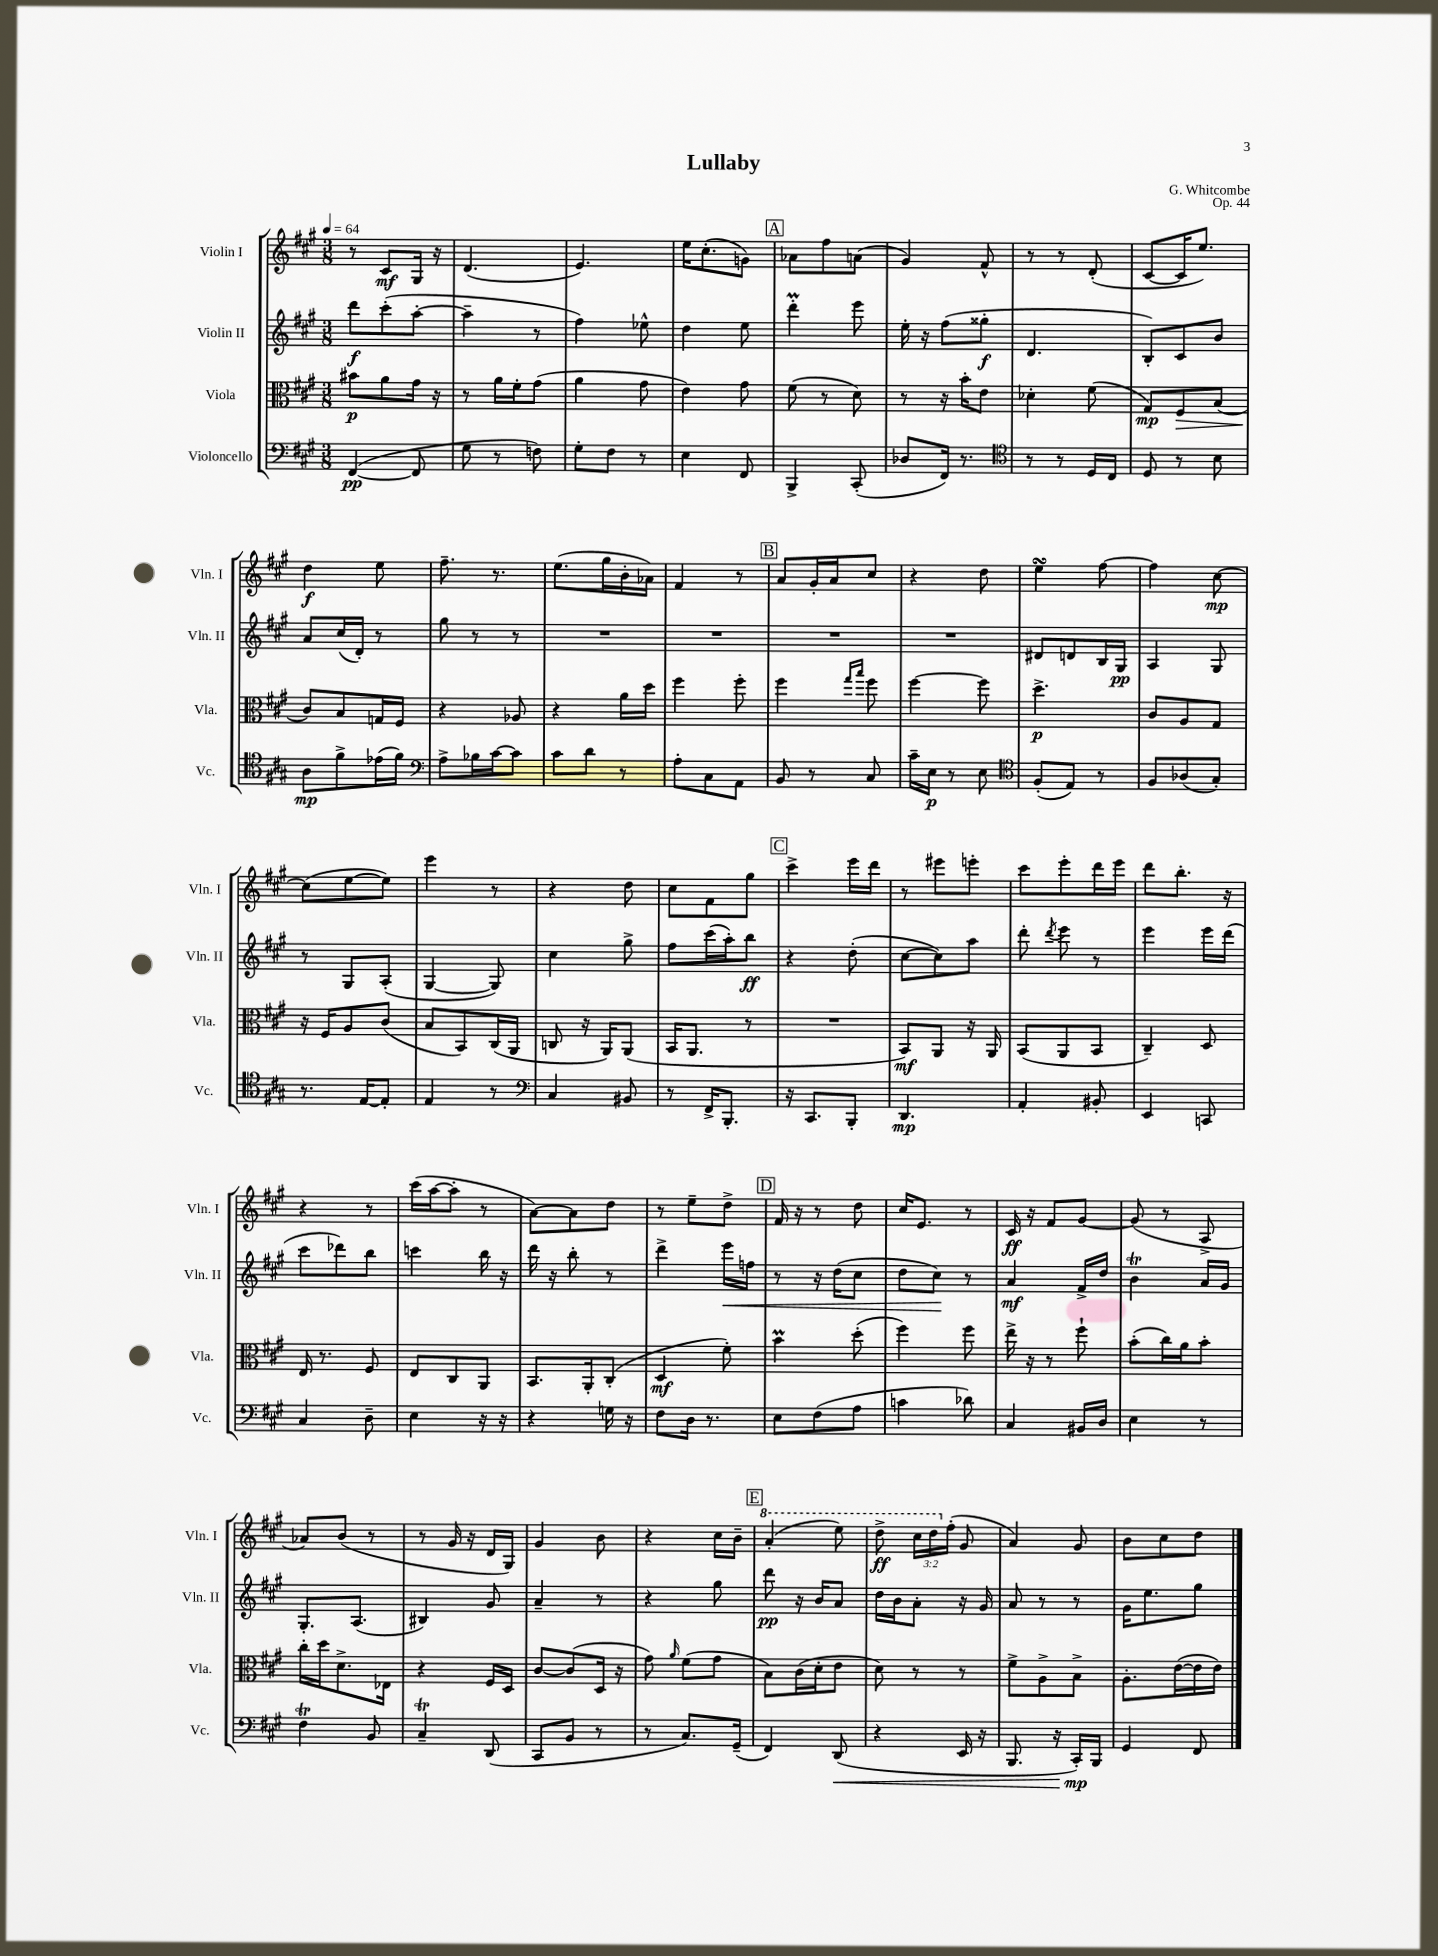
\header { title = "Lullaby" composer = "G. Whitcombe" opus = "Op. 44" }
<<
\new StaffGroup <<
\new Staff = "s0" \with { instrumentName = "Violin I" shortInstrumentName = "Vln. I" } {
    \clef treble \key a \major \numericTimeSignature \time 3/8 \override Staff.TupletNumber.text = #tuplet-number::calc-fraction-text \tempo 4 = 64
    \autoBeamOff r8 cis'8[\mf gis16] r16 |
    d'4.( |
    e'4.) |
    e''16[ cis''8.-.( g'8]) |
    \mark \markup { \box "A" } aes'8[ fis''8 a'8]( |
    gis'4) fis'8-^ |
    r8 r8 d'8-.( |
    cis'8[~ cis'16 e''8.]) |
    d''4\f e''8 |
    fis''8.-- r8. |
    e''8.[( gis''16 b'16-. aes'16]) |
    fis'4 r8 |
    \mark \markup { \box "B" } a'8[ gis'16-. a'16 cis''8] |
    r4 d''8 |
    e''4\turn fis''8~ |
    fis''4 cis''8~\mp |
    cis''8[( e''8~ e''8]) |
    e'''4 r8 |
    r4 d''8 |
    cis''8[ fis'8 gis''8] |
    \mark \markup { \box "C" } cis'''4-> e'''16[ d'''16] |
    r8 eis'''8[ e'''8]-. |
    cis'''8[ e'''8-. d'''16 e'''16] |
    d'''8[ b''8.]-. r16 |
    r4 r8 |
    cis'''16[( a''16~ a''8]-. r8 |
    a'8[~) a'8 d''8] |
    r8 e''8[-- d''8]-> |
    \mark \markup { \box "D" } fis'16 r16 r8 d''8 |
    cis''16[ e'8.] r8 |
    cis'16\ff r16 fis'8[ gis'8]~ |
    gis'8( r8 a8-> |
    aes'8[) b'8]( r8 |
    r8 gis'16 r16 d'16[ gis16]) |
    gis'4 b'8 |
    r4 cis''16[ b'16]-- |
    \mark \markup { \box "E" } \ottava #1 a''4-.( e'''8) |
    d'''8->\ff \tuplet 3/2 { cis'''16[ d'''16 \ottava #0 fis''16]-.( } gis'8 |
    a'4) gis'8 |
    b'8[ cis''8 d''8] \bar "|." |
}
\new Staff = "s1" \with { instrumentName = "Violin II" shortInstrumentName = "Vln. II" } {
    \clef treble \key a \major \numericTimeSignature \time 3/8
    \autoBeamOff d'''8[\f cis'''8-.( a''8]~-. |
    a''4-- r8 |
    fis''4) ees''8-^ |
    d''4 e''8 |
    \mark \markup { \box "A" } d'''4-.\prall e'''8 |
    e''16-. r16 fis''8[( gisis''8]-.\f |
    d'4. |
    b8[-.) cis'8 b'8] |
    a'8[ cis''16( d'16]-.) r8 |
    gis''8 r8 r8 |
    R4. |
    R4. |
    \mark \markup { \box "B" } R4. |
    R4. |
    dis'8[ d'8 b16 gis16]\pp |
    a4 gis8 |
    r8 gis8[ a8]-.( |
    gis4~ gis8) |
    cis''4 gis''8-> |
    fis''8[ cis'''16( a''16-.) b''8]\ff |
    \mark \markup { \box "C" } r4 d''8-.( |
    cis''8[~ cis''8) a''8] |
    d'''8-. \acciaccatura { d'''8 } e'''8 r8 |
    e'''4 e'''16[ d'''16]( |
    cis'''8[ des'''8) b''8] |
    c'''4 b''16 r16 |
    d'''16 r16 b''8-. r8 |
    d'''4-> e'''16[\< f''16] |
    \mark \markup { \box "D" } r8 r16 d''16[( cis''8] |
    d''8[ cis''8]\!) r8 |
    a'4\mf fis'16[-> d''16] |
    b'4\trill a'16[ gis'16] |
    gis8.[-. a8.]( |
    bis4) gis'8 |
    a'4-- r8 |
    r4 gis''8 |
    \mark \markup { \box "E" } d'''8\pp r16 b'16[ a'8] |
    d''16[ b'16 a'8]-. r16 gis'16 |
    a'8 r8 r8 |
    gis'16[ e''8. gis''8] \bar "|." |
}
\new Staff = "s2" \with { instrumentName = "Viola" shortInstrumentName = "Vla." } {
    \clef alto \key a \major \numericTimeSignature \time 3/8
    \autoBeamOff bis'8[\p a'8 gis'16] r16 |
    r8 a'16[ fis'16-. gis'8]( |
    a'4 gis'8 |
    e'4) gis'8 |
    \mark \markup { \box "A" } fis'8( r8 d'8) |
    r8 r16 b'16[-. e'8] |
    des'4-. fis'8( |
    gis8[\mp) fis8\> b8]( |
    cis'8[\!) b8 g16 fis16] |
    r4 aes8 |
    r4 a'16[ d''16] |
    fis''4 fis''8-. |
    \mark \markup { \box "B" } fis''4 \grace { gis''16[ b''16] } fis''8 |
    fis''4~ fis''8 |
    d''4.->\p |
    cis'8[ a8 gis8] |
    r16 fis16[ a8 cis'8]( |
    b8[ b,8) cis16( a,16] |
    c8 r16 a,16[) a,8]( |
    b,16[ a,8.] r8 |
    \mark \markup { \box "C" } R4. |
    b,8[\mf) a,8] r16 a,16 |
    b,8[( a,8 b,8] |
    cis4--) d8 |
    e16 r8. fis8 |
    e8[ cis8 a,8] |
    b,8.[ a,16-. cis8]-.( |
    d4\mf fis'8-.) |
    \mark \markup { \box "D" } b'4\prall d''8-.( |
    fis''4) fis''8 |
    e''16-> r16 r8 fis''8-! |
    b'8[-.( cis''16) a'16 b'8]-. |
    cis''16[-. d''16 d'8.-> ees16] |
    r4 fis16[ d16] |
    cis'8[~ cis'8( d16] r16 |
    gis'8) \grace { a'16 } fis'8[( gis'8] |
    \mark \markup { \box "E" } b8[) cis'16( d'16-. e'8] |
    d'8) r8 r8 |
    fis'8[-> a8-> b8]-> |
    a8.[-. e'16~( e'16 e'16]) \bar "|." |
}
\new Staff = "s3" \with { instrumentName = "Violoncello" shortInstrumentName = "Vc." } {
    \clef bass \key a \major \numericTimeSignature \time 3/8
    \autoBeamOff fis,4~\pp( fis,8 |
    gis8 r8 f8) |
    gis8[-. fis8] r8 |
    e4 fis,8 |
    \mark \markup { \box "A" } b,,4-> cis,8-.( |
    des8[ fis,16]) r8. |
    \clef tenor r8 r8 d16[ cis16] |
    d8 r8 b8 |
    a8[\mp fis'8-> ees'16( fis'16]) |
    \clef bass a8[-> bes16 cis'16~ cis'8] |
    cis'8[ d'8] r8 |
    a8[-. cis8 a,8] |
    \mark \markup { \box "B" } b,8 r8 cis8 |
    cis'16[-- e16]\p r8 e8 |
    \clef tenor fis8[-.( e8]) r8 |
    fis8[ aes8( gis8]-.) |
    r8. e16[~ e8]-. |
    e4 r8 |
    \clef bass cis4 bis,8 |
    r8 fis,16[-> b,,8.]-. |
    \mark \markup { \box "C" } r16 cis,8.[ b,,8]-. |
    d,4.\mp |
    a,4-. bis,8-. |
    e,4 c,8 |
    cis4 d8-- |
    e4 r16 r16 |
    r4 g16 r16 |
    fis8[ d16] r8. |
    \mark \markup { \box "D" } e8[ fis8( a8] |
    c'4 des'8) |
    cis4 bis,16[ d16] |
    e4 r8 |
    fis4\trill b,8 |
    cis4--\trill d,8( |
    cis,8[ b,8] r8 |
    r8 cis8.[) gis,16]--( |
    \mark \markup { \box "E" } fis,4) d,8\<( |
    r4 e,16 r16 |
    b,,8. r16 cis,16[-.\mp\!) b,,16] |
    gis,4 fis,8 \bar "|." |
}
>>
>>
\layout { \context { \Score \remove "Bar_number_engraver" } }
